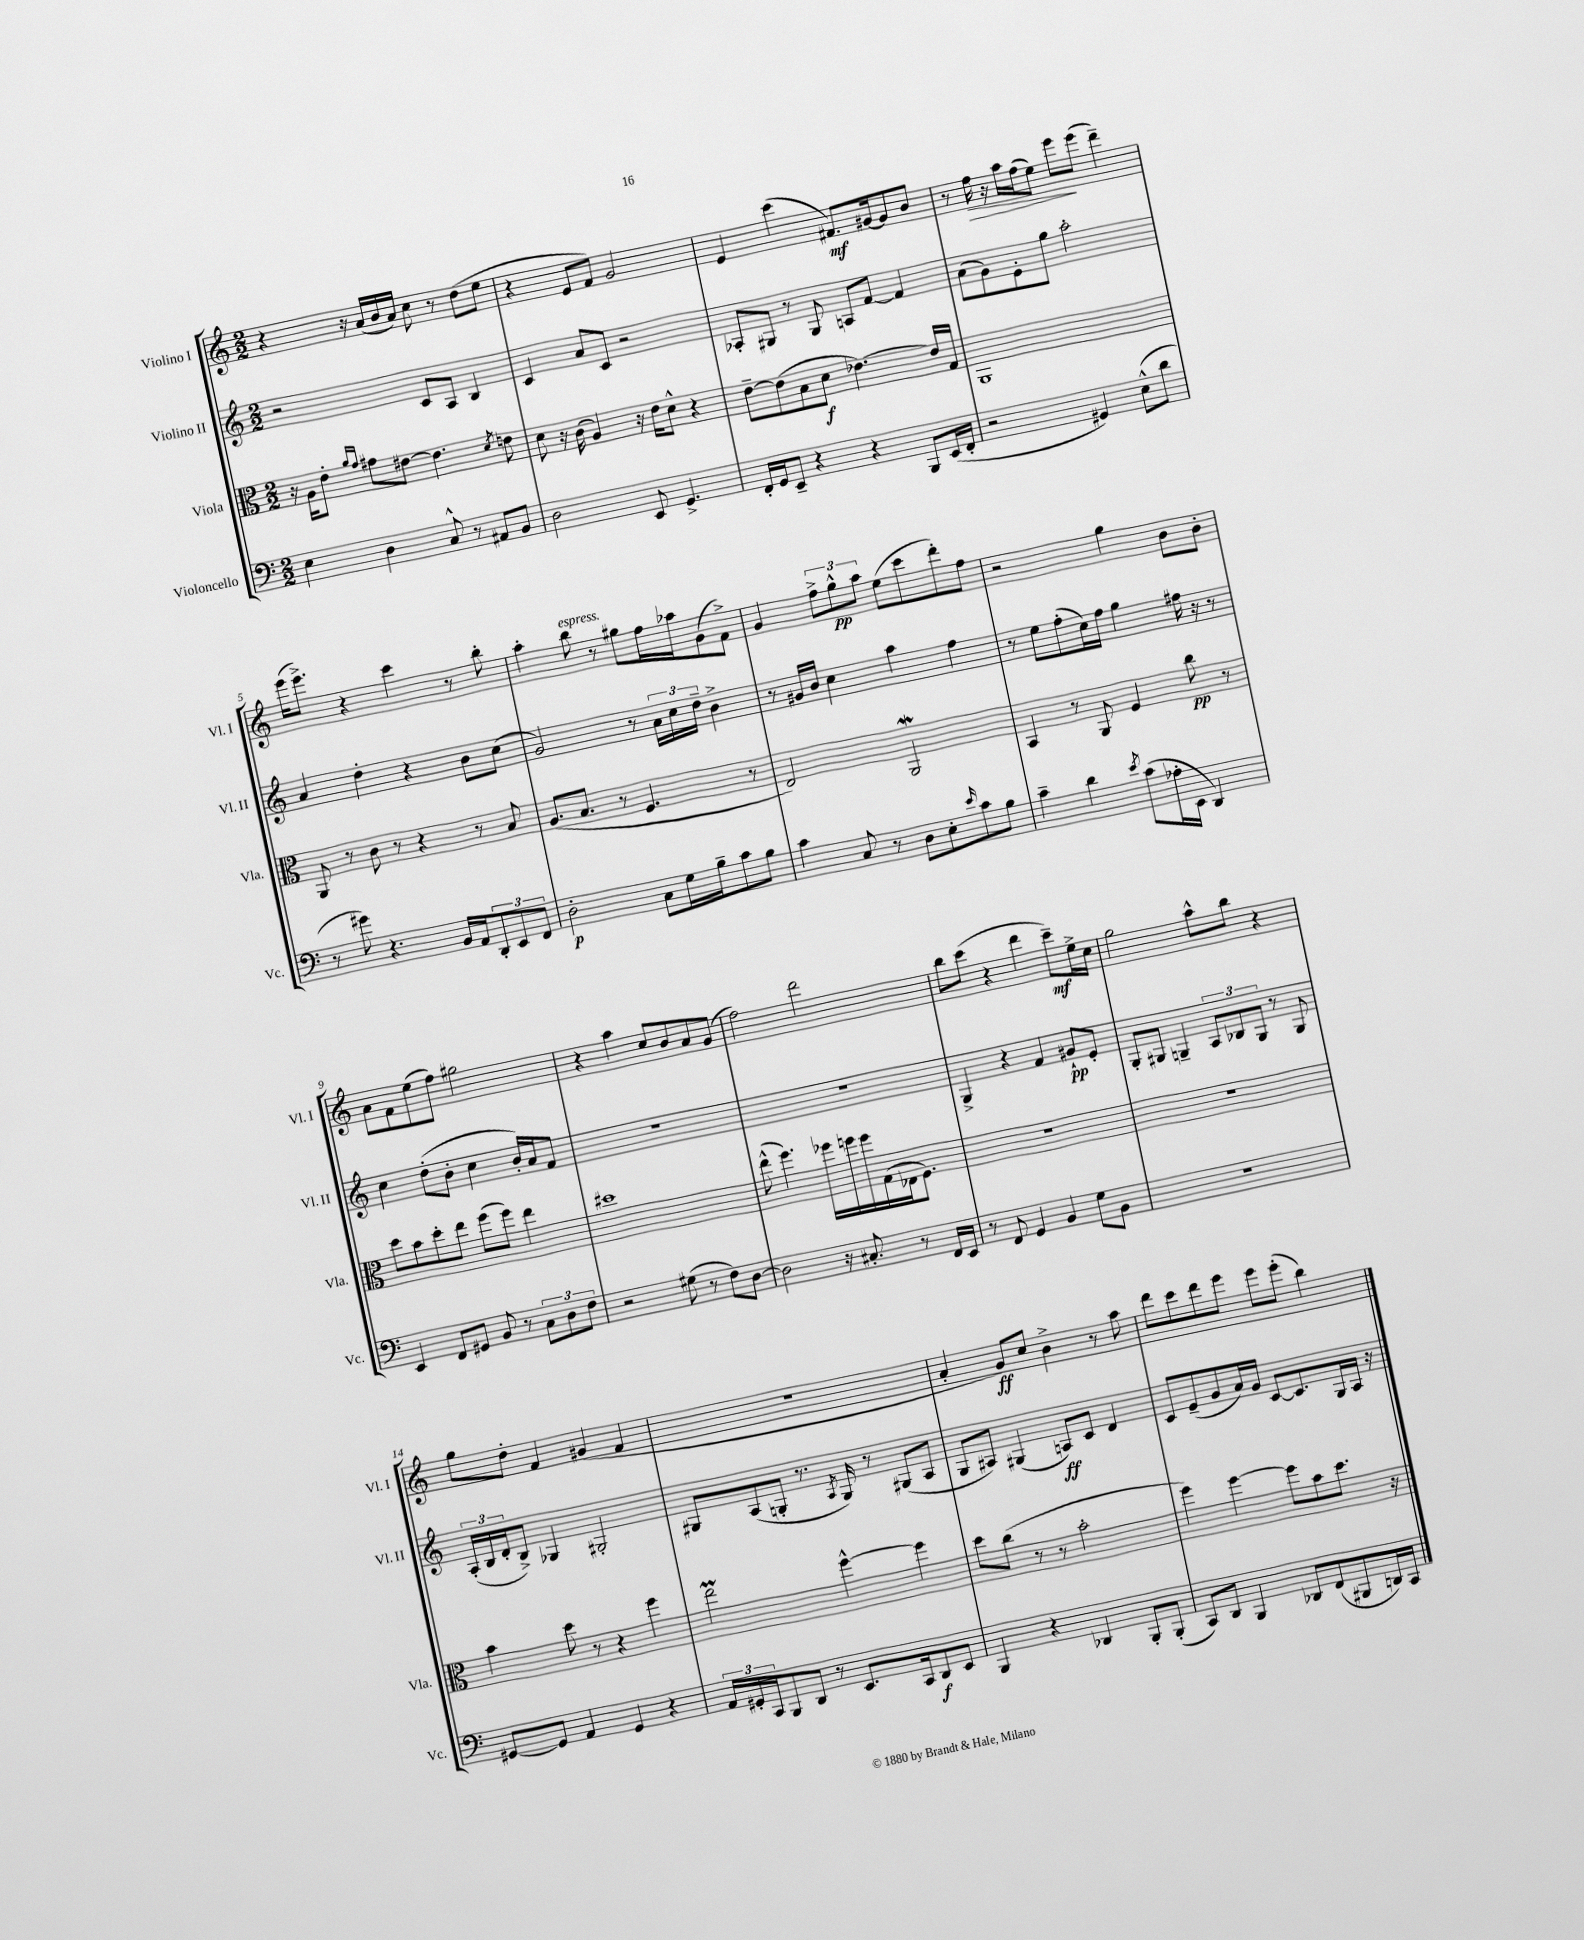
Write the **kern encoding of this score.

**kern	**dynam	**kern	**dynam	**kern	**dynam	**kern	**dynam
*part4	*part4	*part3	*part3	*part2	*part2	*part1	*part1
*staff4	*staff4	*staff3	*staff3	*staff2	*staff2	*staff1	*staff1
*I"Violoncello	*	*I"Viola	*	*I"Violino II	*	*I"Violino I	*
*I'Vc.	*	*I'Vla.	*	*I'Vl. II	*	*I'Vl. I	*
*clefF4	*	*clefC3	*	*clefG2	*	*clefG2	*
*k[]	*	*k[]	*	*k[]	*	*k[]	*
*M2/2	*	*M2/2	*	*M2/2	*	*M2/2	*
=1	=1	=1	=1	=1	=1	=1	=1
4E\	.	16r	.	2r	.	4r	.
.	.	16A\KL	.	.	.	.	.
.	.	8e'\J	.	.	.	.	.
.	.	16qqa/LL	.	.	.	.	.
.	.	16qqg/JJ	.	.	.	.	.
4D\	.	8g#X\L	.	.	.	16r	.
.	.	.	.	.	.	(16a/LL	.
.	.	[8e#X\J	.	.	.	16b/	.
.	.	.	.	.	.	16a/JJ)	.
8C^^/	.	4.e#\]	.	8c/L	.	8cc\	.
8r	.	.	.	8A/J	.	8r	.
8AA#X/L	.	.	.	4B/	.	(8dd\L	.
.	.	8qd/	.	.	.	.	.
8BB/J	.	8en\	.	.	.	8ee\J	.
=2	=2	=2	=2	=2	=2	=2	=2
2D\	.	8d\	.	4c/	.	4r	.
.	.	16r	.	.	.	.	.
.	.	(16c\	.	.	.	.	.
.	.	4A/)	.	8a/L	.	8e/L	.
.	.	.	.	8c/J	.	8f/J)	.
8EE/	.	16r	.	2r	.	2g/	.
.	.	16e\KL	.	.	.	.	.
4.GG^/	.	8d^^\J	.	.	.	.	.
.	.	4r	.	.	.	.	.
=3	=3	=3	=3	=3	=3	=3	=3
16FF'/LL	.	[8e~\L	.	8A-X'/L	.	4e/	.
16GG/J	.	.	.	.	.	.	.
8EE~/J	.	(8e\]	.	8G#X/J	.	.	.
4r	.	8B\	.	8r	.	(4ccc\	.
.	.	8d\J	f	8G#/	.	.	.
4r	.	[4.e-X\)	.	8An/L	.	8.f#X/L)	mf
.	.	.	.	[8f/J	.	.	.
.	.	.	.	.	.	[16g#X/k	.
8BBB/L	.	.	.	4f/]	.	8g#/]	.
(16EE/L	.	16e-/LL]	.	.	.	8b/J	.
16FF'/JJ	.	16G/JJ	.	.	.	.	.
=4	=4	=4	=4	=4	=4	=4	=4
2r	.	1AA	.	(8a\L	.	8r	.
!	!	!	!	!	!	!	!LO:HP:b
.	.	.	.	8g\)	.	16ff\	>
.	.	.	.	.	.	16r	.
.	.	.	.	8e'\	.	16aa\LL	.
.	.	.	.	.	.	(16ff\J	.
.	.	.	.	8gg\J	.	8ee\J)	.
4GG#X/)	.	.	.	2aa'\	.	8eee\L	.
.	.	.	.	.	.	(8eee\J	]
(8E^^\L	.	.	.	.	.	4ddd~\)	.
8d\J	.	.	.	.	.	.	.
!!LO:LB:g=z
=5	=5	=5	=5	=5	=5	=5	=5
8r	.	8AA/	.	4a/	.	(16eee\KL	.
.	.	.	.	.	.	8.eee^\J)	.
8g#X\)	.	8r	.	.	.	.	.
4.r	.	8c\	.	4dd'\	.	4r	.
.	.	8r	.	.	.	.	.
.	.	4r	.	4r	.	4ccc\	.
16BB/LL	.	.	.	.	.	.	.
16AA/J	.	.	.	.	.	.	.
12DD'/	.	8r	.	8b\L	.	8r	.
12EE/	.	.	.	.	.	.	.
.	.	8B/	.	(8cc\J	.	8bb'\	.
12FF/J	.	.	.	.	.	.	.
=6	=6	=6	=6	=6	=6	=6	=6
2D'\	p	(8.A/L	.	2g/)	.	4aa'\	.
.	.	8.B/J	.	.	.	.	.
!	!	!	!	!	!	!LO:TX:a:i:t=espress.	!
.	.	.	.	.	.	8bb\	.
.	.	8r	.	.	.	8r	.
8C\L	.	4.F/	.	8r	.	8gg#X\L	.
16G\L	.	.	.	24a\LL	.	16ff\L	.
.	.	.	.	24cc\	.	.	.
16B~\J	.	.	.	.	.	16aa-X\J	.
.	.	.	.	24dd~\JJ	.	.	.
8c\	.	.	.	4b^\	.	(8g\	.
8B\J	.	8r	.	.	.	8f^\J)	.
=7	=7	=7	=7	=7	=7	=7	=7
4c\	.	2E/)	.	8r	.	4g/	.
.	.	.	.	16g#X/LL	.	.	.
.	.	.	.	16b/JJ	.	.	.
8C/	.	.	.	4cc\	.	12ff^\L	.
.	.	.	.	.	.	12gg^^\	pp
8r	.	.	.	.	.	.	.
.	.	.	.	.	.	12aa\J	.
8D\L	.	2AAW/	.	4aa\	.	(8ee\L	.
8E'\	.	.	.	.	.	8ccc\	.
16qqe/	.	.	.	.	.	.	.
8c\	.	.	.	4ff\	.	8ddd'\)	.
8B\J	.	.	.	.	.	8ff\J	.
=8	=8	=8	=8	=8	=8	=8	=8
4c~\	.	4BB/	.	8r	.	2r	.
.	.	.	.	8ee\L	.	.	.
4d\	.	8r	.	(8ff'\	.	.	.
.	.	8AA/	.	16cc\L)	.	.	.
.	.	.	.	16ff\JJ	.	.	.
8qe/	.	.	.	.	.	.	.
(8c\L	.	4F/	.	4gg\	.	4gg\	.
16A-X'\L	.	.	.	.	.	.	.
16EE\JJ	.	.	.	.	.	.	.
4DD/)	.	8cc\	pp	16ff#X\	.	8b\L	.
.	.	.	.	16r	.	.	.
.	.	8r	.	8r	.	8b'\J	.
!!LO:LB:g=z
=9	=9	=9	=9	=9	=9	=9	=9
4EE/	.	8dd\L	.	4cc\	.	8a\L	.
.	.	8b\	.	.	.	8f\	.
8FF/L	.	8dd'\	.	(8dd'\L	.	(8ee\	.
8GG#X/J	.	8ee\J	.	8b'\J	.	8ff\J)	.
8BB/	.	(8ff\L	.	4cc\	.	2gg#X\	.
8r	.	8ff\J)	.	.	.	.	.
12C\L	.	4ee\	.	16b'/LL)	.	.	.
.	.	.	.	16a/J	.	.	.
12D\	.	.	.	.	.	.	.
.	.	.	.	8f/J	.	.	.
12F\J	.	.	.	.	.	.	.
=10	=10	=10	=10	=10	=10	=10	=10
2r	.	1dd#X	.	1r	.	4r	.
.	.	.	.	.	.	4aa\	.
(8G#X\	.	.	.	.	.	8cc/L	.
8r	.	.	.	.	.	8b/	.
8F\L)	.	.	.	.	.	8a/	.
[8D\J	.	.	.	.	.	(8g/J	.
=11	=11	=11	=11	=11	=11	=11	=11
2D\]	.	(8ee^^\	.	1r	.	2ff\)	.
.	.	4.ff\)	.	.	.	.	.
16r	.	16ff-X\LL	.	.	.	2ddd\	.
8.C#X'/	.	16ffn\	.	.	.	.	.
.	.	16ff\	.	.	.	.	.
.	.	(16G\	.	.	.	.	.
8r	.	16E-X\J	.	.	.	.	.
.	.	8.F\J)	.	.	.	.	.
16FF/LL	.	.	.	.	.	.	.
16EE/JJ	.	.	.	.	.	.	.
=12	=12	=12	=12	=12	=12	=12	=12
8r	.	1r	.	4G^/	.	8bb\L	.
8FF/	.	.	.	.	.	(8ccc\J	.
4GG/	.	.	.	4r	.	4r	.
4BB/	.	.	.	4f/	.	4ddd\	.
8G\L	.	.	.	8g#X`/L	pp	8ccc~\L)	mf
8BB\J	.	.	.	8e'/J	.	16ee^\L	.
.	.	.	.	.	.	16cc\JJ	.
=13	=13	=13	=13	=13	=13	=13	=13
1r	.	1r	.	8G'/L	.	2gg\	.
.	.	.	.	8G#X/J	.	.	.
.	.	.	.	4Gn~/	.	.	.
.	.	.	.	12A/L	.	8aa^^\L	.
.	.	.	.	12B-X/	.	.	.
.	.	.	.	.	.	8bb\J	.
.	.	.	.	12G/J	.	.	.
.	.	.	.	8r	.	4r	.
.	.	.	.	8G/	.	.	.
!!LO:LB:g=z
=14	=14	=14	=14	=14	=14	=14	=14
[8GG#X/L	.	4b\	.	(24A'/LL	.	8gg\L	.
.	.	.	.	24B/	.	.	.
.	.	.	.	24d'/J	.	.	.
8GG#/J]	.	.	.	8B^/J)	.	8dd'\J	.
4AA/	.	8dd\	.	4G-X/	.	4f/	.
.	.	8r	.	.	.	.	.
4GG#/	.	4r	.	2G#X'/	.	(4g#X/	.
4r	.	4ff\	.	.	.	4f/	.
=15	=15	=15	=15	=15	=15	=15	=15
24AA/LL	.	2eem\	.	8G#X/L	.	1r	.
24GG#X'/	.	.	.	.	.	.	.
24CC/J	.	.	.	.	.	.	.
8BBB/	.	.	.	(8A/	.	.	.
8DD/J	.	.	.	8Gn'/J	.	.	.
8r	.	.	.	8.r	.	.	.
8.EE/L	.	[4ff^^\	.	.	.	.	.
.	.	.	.	8qA/	.	.	.
.	.	.	.	16G/)	.	.	.
.	.	.	.	8r	.	.	.
16CC/k	.	.	.	.	.	.	.
8DD/	f	4ff\]	.	(8G#X/L	.	.	.
8EE/J	.	.	.	8A/J	.	.	.
=16	=16	=16	=16	=16	=16	=16	=16
4BBB/	.	8dd\L	.	8G/L	.	4a'/	.
.	.	(8cc\J	.	8A#X/J)	.	.	.
4r	.	8r	.	(4G#X/	.	8g/L)	ff
.	.	8r	.	.	.	8cc/J	.
4DD-X/	.	2b'\	.	8An/L)	ff	4b^\	.
.	.	.	.	8c/J	.	.	.
8BBB'/L	.	.	.	4d/	.	8r	.
(8BBB'/J	.	.	.	.	.	8aa\	.
=17	=17	=17	=17	=17	=17	=17	=17
8CC/L)	.	4ff\)	.	8c/L	.	8ddd\L	.
8DD/J	.	.	.	(8e~/	.	8ccc\	.
4BBB/	.	[4ff\	.	8g/	.	8ddd\	.
.	.	.	.	16a/L)	.	8eee\J	.
.	.	.	.	16g/JJ	.	.	.
8DD-X/L	.	8ff\L]	.	[8c/L	.	8eee\L	.
(8FF/	.	8b\	.	8.c/]	.	(8eee'\J	.
8BBB#X/	.	8.dd\J	.	.	.	4bb\)	.
.	.	.	.	16G/L	.	.	.
16DDn/L)	.	.	.	16A/JJ	.	.	.
16CC/JJ	.	16r	.	16r	.	.	.
==	==	==	==	==	==	==	==
*-	*-	*-	*-	*-	*-	*-	*-
